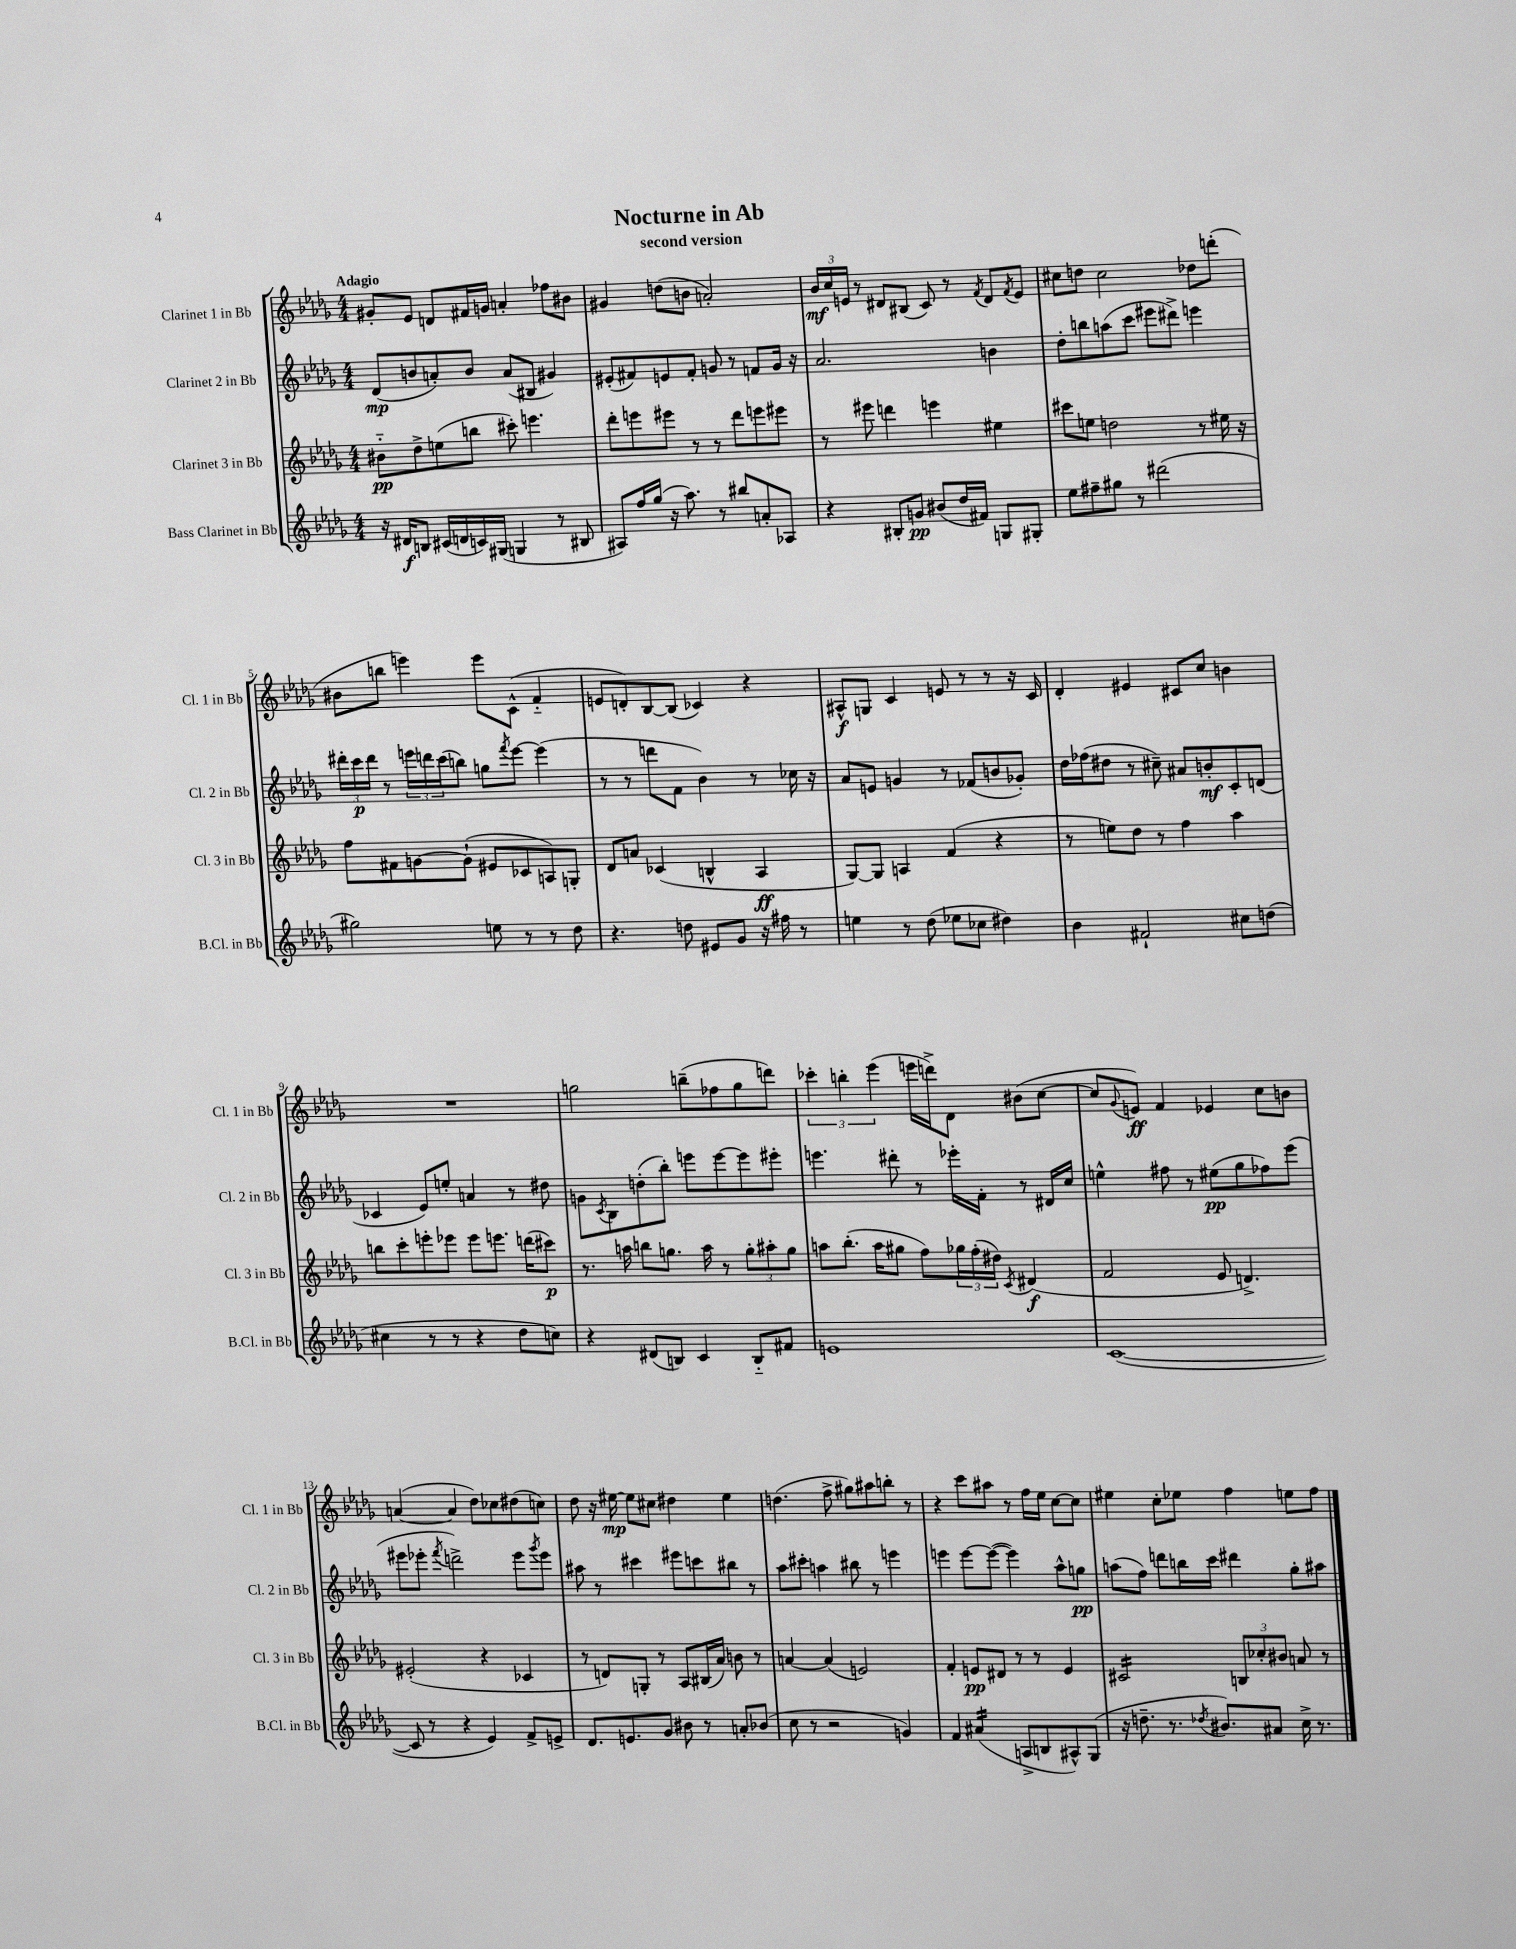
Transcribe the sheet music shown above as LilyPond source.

\header { title = "Nocturne in Ab" subtitle = "second version" }
<<
\new StaffGroup <<
\new Staff = "s0" \with { instrumentName = "Clarinet 1 in Bb" shortInstrumentName = "Cl. 1 in Bb" } {
    \clef treble \key des \major \numericTimeSignature \time 4/4 \tempo "Adagio"
    gis'8-. ees'8 d'8 fis'16 g'16 a'4-. fes''8 bis'8 |
    gis'4 d''8( b'8 a'2-.) |
    \tuplet 3/2 { bes'16\mf c''16 e'16 } r8 dis'8 bis8( c'8) r8 \acciaccatura { f'8 } dis'8 \acciaccatura { f'8 } e'8 |
    cis''8 d''8 cis''2 des''8 d'''8-.( |
    bis'8 b''8 e'''4) e'''8 c'8-^( f'4-_ |
    e'8 d'8-.) bes8~ bes8( ces'4) r4 |
    ais8-^\f g8 c'4 e'8 r8 r8 r16 c'16 |
    des'4-. eis'4 cis'8 c''8 b'4 |
    R1 |
    g''2 b''8--( fes''8 g''8 d'''8) |
    \tuplet 3/2 { ces'''4-. b''4-. ees'''4( } e'''16 d'''16->) des'8 bis'8( c''8~ |
    c''8 \appoggiatura { ges'8 } e'8\ff) f'4 ees'4 c''8 b'8 |
    a'4~( a'4 des''8) ces''8 dis''8( c''8) |
    des''8 r16 eis''16~\mp eis''8 cis''8 dis''4 eis''4 |
    d''4.( f''8-> gis''8) ais''8 b''8-. r8 |
    r4 c'''8 ais''8 r8 f''16 ees''16 c''8~ c''8 |
    eis''4 c''8-. ees''8 f''4 e''8 f''8 \bar "|." |
}
\new Staff = "s1" \with { instrumentName = "Clarinet 2 in Bb" shortInstrumentName = "Cl. 2 in Bb" } {
    \clef treble \key des \major \numericTimeSignature \time 4/4
    des'8\mp( b'8 a'8-.) b'8 a'8( bis8 gis'4) |
    eis'8-.( fis'8) e'8 fis'8-. g'8 r8 f'8 g'16 r16 |
    aes'2. b'4 |
    des''8-. b''8 a''8( c'''8 eis'''8 dis'''8->) e'''4 |
    \tuplet 3/2 { dis'''16-. c'''16\p dis'''16 } r8 \tuplet 3/2 { e'''16 d'''16 c'''16( } b''8) g''8 \acciaccatura { f'''8 } e'''8~ e'''4( |
    r8 r8 d'''8 f'8 bes'4) r8 ces''16 r16 |
    aes'8 e'8 g'4 r8 fes'8( b'8 ges'8-.) |
    des''16 fes''16( dis''8 r8 cis''8--) ais'8 b'8-.\mf c'8-. d'8( |
    ces'4 ees'8) e''8-. a'4 r8 dis''8 |
    g'8 \acciaccatura { c'8 } bes8 d''8-.( bes''8-.) e'''8 e'''8~ e'''8 eis'''8-. |
    e'''4. dis'''8-. r8 ees'''16-. f'16-. r8 dis'16 c''16 |
    e''4-^ fis''8 r8 eis''8\pp( ges''8 fes''8) ees'''8( |
    eis'''8 ees'''8-. \acciaccatura { f'''8 } d'''2->) ees'''8 \acciaccatura { ges'''8 } ees'''8 |
    ais''8 r8 cis'''4 eis'''8 c'''8 bis''8 r8 |
    aes''8 cis'''8-. a''4 bis''8 r8 e'''4 |
    e'''4 e'''8~ e'''8~( e'''4) aes''8-^ g''8\pp |
    a''8( f''8) d'''8 b''16 c'''16 dis'''4 ges''8-. ais''8 \bar "|." |
}
\new Staff = "s2" \with { instrumentName = "Clarinet 3 in Bb" shortInstrumentName = "Cl. 3 in Bb" } {
    \clef treble \key des \major \numericTimeSignature \time 4/4
    bis'8-_\pp des''8-> e''8( b''8 cis'''8-.) e'''4. |
    des'''8-. e'''8 eis'''8 r8 r8 des'''8 e'''8 eis'''8 |
    r8 eis'''8 d'''4 e'''4 eis''4 |
    cis'''8 e''8 d''2 r8 eis''16 r16 |
    f''8 fis'8 g'8~ g'8-!( eis'8 ces'8 a8) g8-. |
    des'8 a'8 ces'4( b4-^ aes4\ff |
    ges8~) ges8 a4 f'4( r4 |
    r8 e''8) des''8 r8 f''4 aes''4 |
    b''8 c'''8-. e'''8-. ees'''8 ees'''8 e'''8. d'''16( cis'''8\p) |
    r8. a''16 b''8 g''8. a''16 r8 \tuplet 3/2 { g''8-. ais''8-. g''8 } |
    a''8 bes''8.-.( a''16 gis''8 f''8) \tuplet 3/2 { ges''16 f''16-.( dis''16) } \acciaccatura { c'8 } dis'4\f( |
    f'2 ees'8 d'4.->) |
    eis'2-.( r4 ces'4 |
    r8 d'8) g8-. r8 aes8 bis16( aes'16) b'8 r8 |
    a'4~ a'4( e'2) |
    f'4-. e'8\pp dis'8 r8 r8 e'4 |
    cis'2:16 \tuplet 3/2 { b8 ces''8-. bis'8 } a'8 r8 \bar "|." |
}
\new Staff = "s3" \with { instrumentName = "Bass Clarinet in Bb" shortInstrumentName = "B.Cl. in Bb" } {
    \clef treble \key des \major \numericTimeSignature \time 4/4
    r16 dis'16\f b8 cis'16( d'16 c'16) gis16( g4 r8 bis8 |
    ais8) f''16 ges''16( r16 aes''8.) r8 bis''8 a'8-. aes8 |
    r4 bis8-. g'8\pp bis'8( des''16 fis'16) g8 gis8-. |
    ees''8 fis''8-- gis''8 r8 dis'''2( |
    gis''2) e''8 r8 r8 des''8 |
    r4. d''8 eis'8 ges'8 r16 fis''16 r8 |
    e''4 r8 des''8( ees''8 ces''8 dis''4) |
    bes'4 fis'2-! cis''8 d''8( |
    cis''4 r8 r8 r4 des''8 c''8) |
    r4 dis'8( b8) c'4 b8-_ fis'8 |
    e'1 |
    c'1~( |
    c'8 r8 r4 ees'4) f'8-> e'8-> |
    des'8. e'8. ges'8 bis'8 r8 a'8-. bes'8( |
    c''8 r8 r2 g'4) |
    f'4 ais'4:16( a8-> b8 ais8-^) ges8( |
    r16 d''8.-- r8. \acciaccatura { des''8 } bis'8.) ais'8 c''16-> r8. \bar "|." |
}
>>
>>
